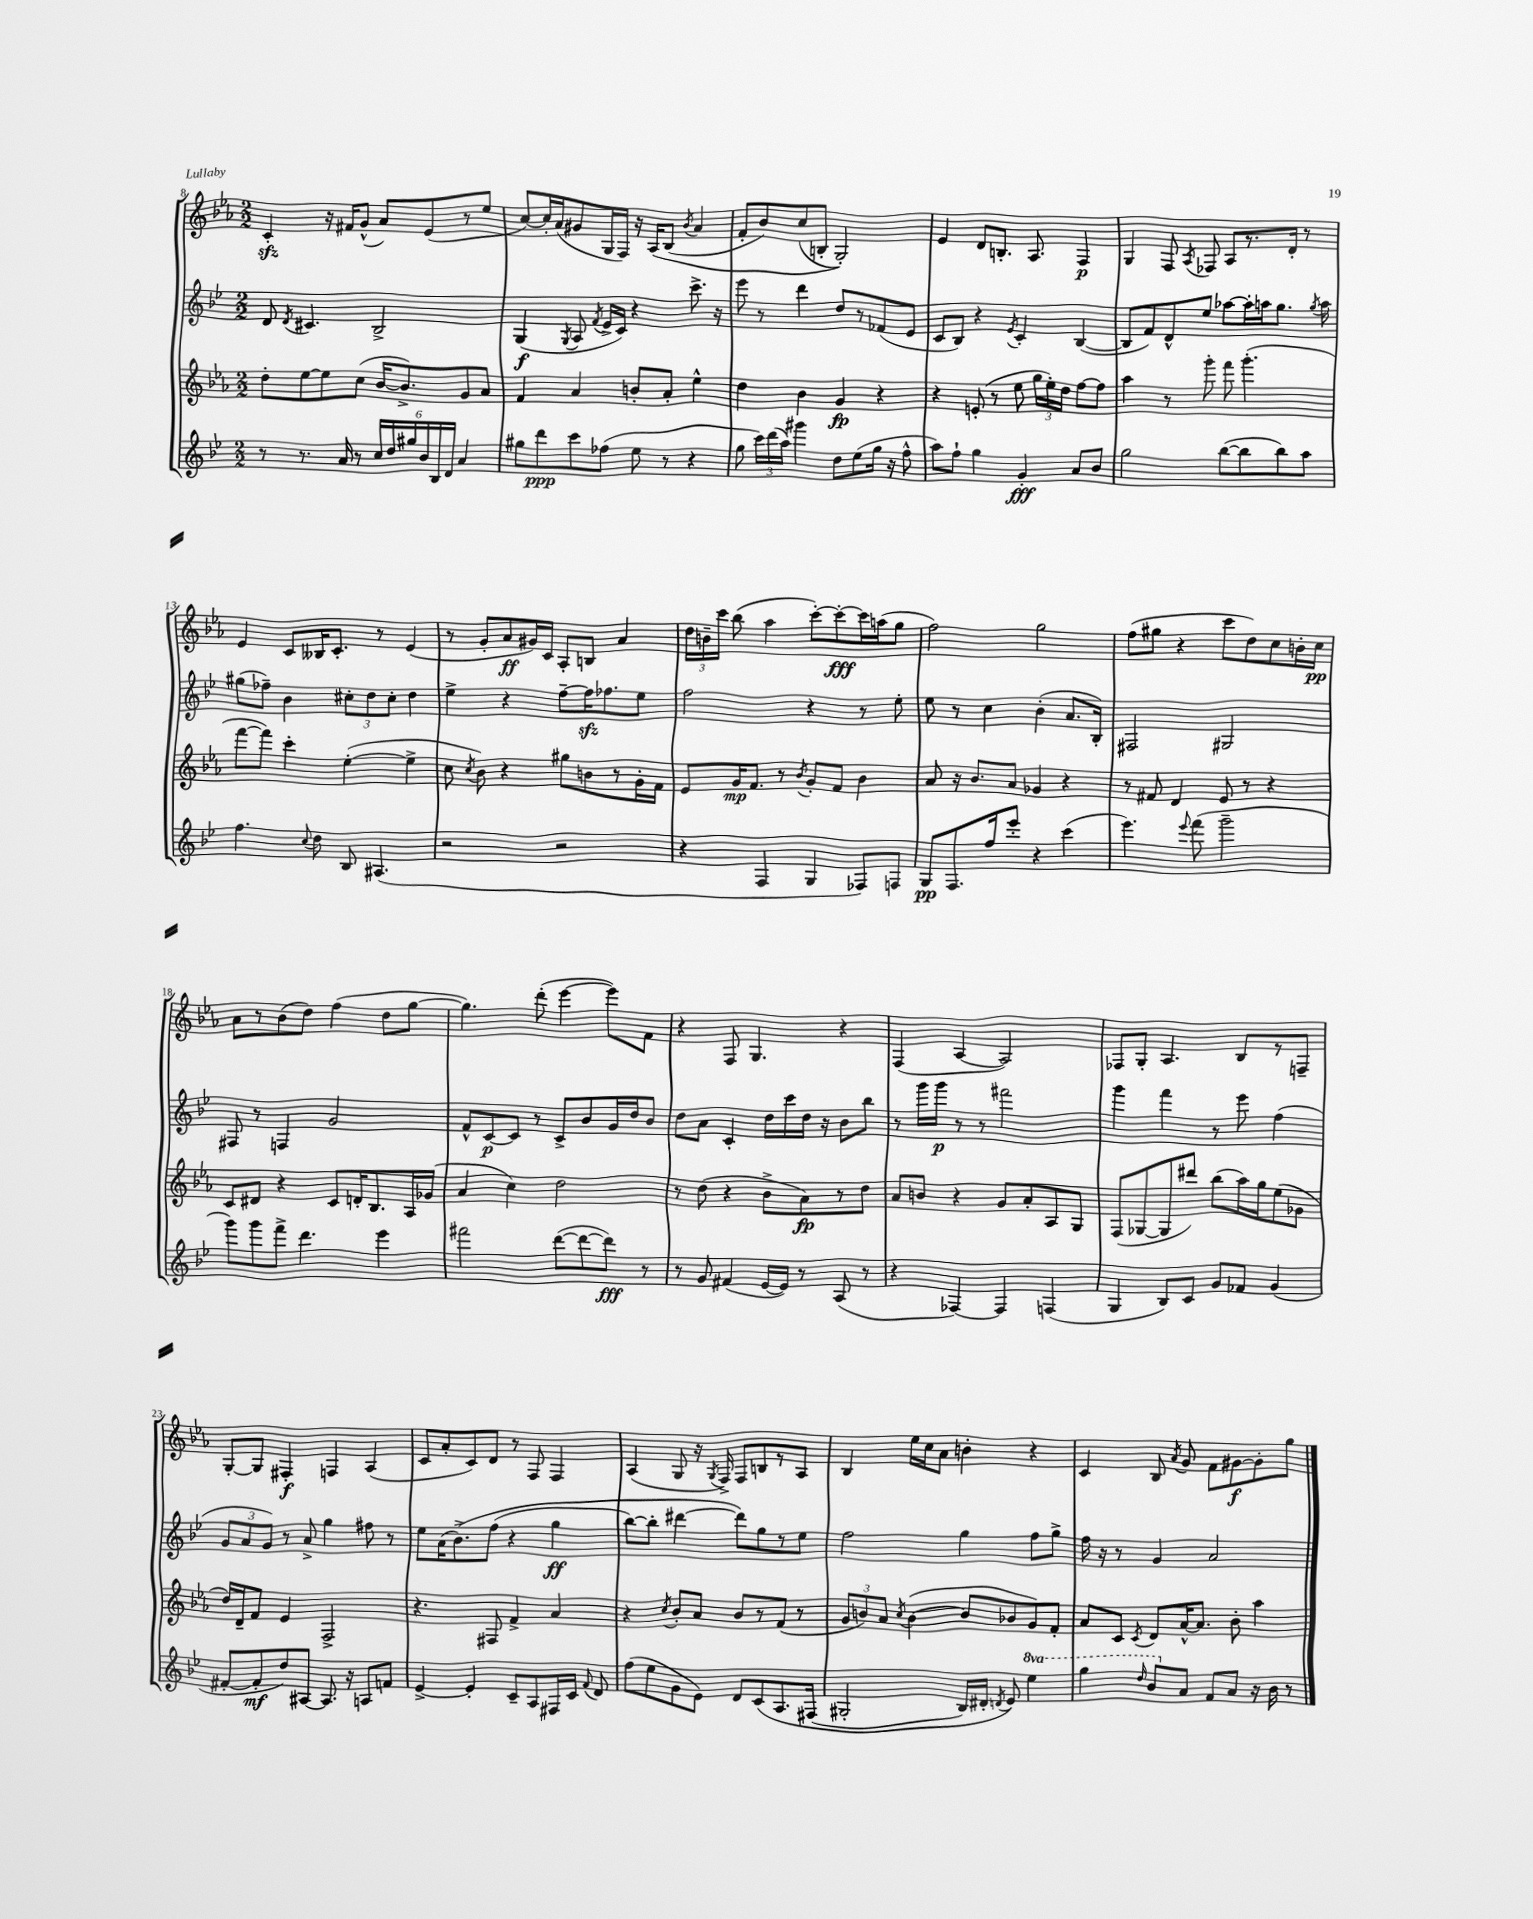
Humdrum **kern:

**kern	**kern	**kern	**kern
*staff4	*staff3	*staff2	*staff1
*clefG2	*clefG2	*clefG2	*clefG2
*k[b-e-]	*k[b-e-a-]	*k[b-e-]	*k[b-e-a-]
*M2/2	*M2/2	*M2/2	*M2/2
8r	8dd'\L	8d/	4c'/
.	.	8qd/	.
8.r	[8ee-\	4.c#/	.
.	8ee-\]	.	16r
16a/	.	.	16f#/LK
8r	(8cc\J	.	(8g^^/J
24cc/LL	[16b-/LK	2B-^/	8a-/L)
24dd/	.	.	.
.	8.b-^/])	.	.
24gg#/	.	.	.
24b-/	.	.	(8e-/
24B-/	.	.	.
24d/JJ	.	.	.
4a/	8g/	.	8r
.	8a-/J	.	8ee-/J
=	=	=	=
8gg#\L	4f/	(4G/	[8cc/L)
8ddd\	.	.	16cc'/]L
.	.	.	(16a-/J
.	.	8qG/	.
8ccc\	4a-/	8A/	8g#/
.	.	8qf/	.
(8ff-\J	.	16e-^/LL	16G/L
.	.	16c/JJ)	16F/JJ)
8ee-\	8b'/L	4r	16r
.	.	.	&(16A-/LK
8r	8a-'/J	.	(8B-/J
.	.	.	8qb-/
4r	4ee-^^\	8.ccc^\	4a-/
.	.	16r	.
=	=	=	=
8gg\	4dd\	8eee-\	8f'/L
24ccc\LL)	.	8r	8b-/)
(24ddd\	.	.	.
24aa\JJ)	.	.	.
4ggg#\	4b-\	4ddd\	(8cc/
.	.	.	8B'/J
8dd\L	4g/	8dd/L	2G'/)&)
(8ee-\	.	8r	.
16gg\Jk	4r	(8f-/	.
16r	.	.	.
8ff^^\	.	8e-/J	.
=	=	=	=
8aa\L)	4r	8c/L	4e-/
8ff`\J	.	8B-/J)	.
4gg\	(8e'/	4r	8d/L
.	8r	.	8.B'/J
.	.	8qe-/	.
4g'/	8ee-\	4c'/	.
.	.	.	8.A-/
.	24gg\LL	.	.
.	24ee-'\)	.	.
.	24dd\JJ	.	.
8a/L	[8ff\L	([4B-/	4F/
8b-/J	8ff\]J	.	.
=	=	=	=
2gg\	4aa-\	8B-/]L	4G/
.	.	8f/)	.
.	8r	8d^^/	8F/
.	.	.	8qA-/
.	8ggg'\	8ee-/J	8F-/
([8bb-\L	8fff\	[8aa-\L	8A-/L
8bb-\]	(4.ggg'\	16aa-'\]L	8.r
.	.	16aa\J	.
8bb-\)	.	8.gg\J	.
.	.	.	16d'/Jk
8aa\J	.	.	8r
.	.	8qgg/	.
.	.	16aa\	.
=	=	=	=
4.ff\	[8fff\L	(8gg#\L	4e-/
.	8fff\]J)	8ff-~\J)	.
.	4ccc'\	4b-\	8c/L
8qqcc/	.	.	.
8dd\	.	.	16B--/K
.	.	.	8.c'/J
8B-/	([4ee-'\	12cc#'\L	.
.	.	12dd\	.
(4.A#/	.	.	8r
.	.	12cc#'\J	.
.	4ee-^\]	4dd\	(4e-/
=	=	=	=
2r	8cc\	4ee-^\	8r
.	8qcc/	.	.
.	8b-\)	.	8g'/L
.	4r	4r	8a-/
.	.	.	16g#/L)
.	.	.	16c/JJ
2r	8gg#\L	[8ff~\L	8A-'/L
.	8b\	16ff\]K	8B/J
.	.	8.ff-\	.
.	8r	.	4a-/
.	16g'\L	8ee-\J	.
.	16f\JJ	.	.
=	=	=	=
4r	8e-/L	2ff\	24dd\LL
.	.	.	24b~\
.	.	.	24ccc\JJ
.	16g/K	.	(8bb-\
.	8.f/J	.	.
4F/	.	.	4aa-\
.	8r	.	.
.	8qb-/	.	.
4G/	8g'/L	4r	[8ccc'\L)
.	8f/J	.	8ccc'\_
8F-/L)	4b-\	8r	16ccc\]L
.	.	.	(16aa\J
8F/J	.	8ee-'\	8gg\J
=	=	=	=
8G/L	8a-/	8ee-\	2ff\)
8.F/	16r	8r	.
.	8.b-/L	.	.
.	.	4cc\	.
16ff/k	.	.	.
8eee-'/J	8a-/J	.	.
4r	4g-/	(4b-'\	2gg\
(4ccc\	4r	8.a/L	.
.	.	16B-'/Jk)	.
=	=	=	=
4.eee-\)	8r	2F#/	(8ff\L
.	8f#/	.	8gg#\J
.	4d/	.	4r
8qqeee-/	.	.	.
(8fff\	.	.	.
2ggg~\	8e-/	2G#/	8ccc\L
.	8r	.	8dd\)
.	4r	.	8cc\
.	.	.	16b'\L
.	.	.	16cc\JJ
=	=	=	=
8ggg\L)	8c/L	8F#/	8a-\L
8ggg\	8d#/J	8r	8r
8fff^\J	4r	4F/	(8b-\
4.ddd\	.	.	8dd\J)
.	8c/L	2g/	(4ff\
.	16d'/K	.	.
.	8.B-/	.	.
4eee-\	.	.	8dd\L
.	16A-/L	.	[8gg\J
.	(16g-/JJ	.	.
=	=	=	=
2fff#\	4a-/	8f^^/L	4.gg\])
.	.	[8c/	.
.	4cc\)	8c/]J	.
.	.	8r	(8ddd'\
([8ddd\L	2dd\	8c^/L	[4eee-\
8ddd\_	.	8b-/	.
8ddd\]J)	.	16g/L	8eee-\]L)
.	.	16dd/J	.
8r	.	8b-/J	8f\J
=	=	=	=
8r	8r	8dd\L	4r
8g/	(8dd\	8a\J	.
(4f#/	4r	4c'/	8F/
.	.	.	4.G/
[16e-/LL	8b-^\L	16dd\LL	.
16e-/]JJ)	.	16ccc\	.
8r	8a-\)	16dd\JJ	.
.	.	16r	.
(8A/	8r	8b-\L	4r
8r	8dd\J	8bb-\J	.
=	=	=	=
4r	8a-/L	8r	(4F/
.	8b/J	16ggg\LL	.
.	.	16ggg\JJ	.
[4F-/)	4r	8r	[4A-/
.	.	8r	.
4F-/]	8g/L	2fff#\	2A-/])
.	8a-'/	.	.
(4F/	8A-/	.	.
.	8G/J	.	.
=	=	=	=
4G/	(8F/L	4ggg\	8F-/L
.	[8G-/	.	8G'/J
8B-/L)	8G-/]	4fff\	4.A-/
8c/J	8ddd#/J)	.	.
8g/L	(8bb-\L	8r	.
8f-/J	16aa-\L)	8eee-\	8B-/L
.	16gg\J	.	.
(4g/	(8ee-\	(4ff\	8r
.	8g-\J	.	8F~/J
=	=	=	=
[8f#'/L	16dd/LL)	12g/L	[8G'/L
.	16d~/J	.	.
.	.	12a/	.
8f#'/]	8f/J	.	8G/]J
.	.	12g/J)	.
8dd/)	4e-/	8r	4F#'/
[8A#/J	.	8a^/	.
8.A#/]	2F^/	4gg\	4F/
16r	.	.	.
8A/L	.	8ff#\	(4A-/
8f/J	.	8r	.
=	=	=	=
[4e-^/	4.r	8ee-\L	8c/L
.	.	(16a\K	8a-'/
.	.	&(8.b-^\)	.
4e-'/]	.	.	8c/)
.	8F#/	(8ff\J	8d/J
8c~/L	4f^/	4r	8r
8A/	.	.	8F/
16F#/L	4a-/	4gg\	4F/
16c/JJ	.	.	.
8qqf/	.	.	.
8d/	.	.	.
=	=	=	=
(8ff\L	4r	[8bb-\L)	(4A-/
8ee-\	.	8bb-'\]J	.
.	8qcc/	.	.
8g\	8b-'/L	[4ddd#\	8G/
8e-\J)	8a-/J	.	16r
.	.	.	8qG/
.	.	.	16F^/)
8d/L	8b-/L	8ddd#\]L&)	8F/L
&(8c/	8r	8gg\	8B/
8.A/	(8f/J	8r	8r
.	8r	8ee-\J	8A-/J
(16F#/Jk	.	.	.
=	=	=	=
2G#'/	12g/L	2ff\	4B-/
.	12b/)	.	.
.	12a-/J	.	.
.	8qcc/	.	.
.	([4b\	.	16ee-\LL
.	.	.	16cc\J
.	.	.	8a-\J
16B-/LL)	8b/]L	4gg\	4b'\
16d#'/JJ	.	.	.
8qd/	.	.	.
8e-/&)	8b-/	.	.
4eee-\	8g/)	8ff\L	4r
.	8f'/J	8gg^\J	.
=	=	=	=
4ggg\	8a-/L	16ff\	4c/
.	.	16r	.
.	8c/J	8r	.
16qqddd/	8qc/	.	.
8bb-/L	8d/L	4g/	8B-/
.	.	.	8qa-/
8a/J	[16a-^^/K	.	8g/
.	8.a-/]J	.	.
8f/L	.	2a/	8f\L
8a/J	8b-'\	.	[8g#\
16r	4aa-\	.	8g#'\]
16b-\	.	.	.
8r	.	.	8gg\J
==	==	==	==
*-	*-	*-	*-
